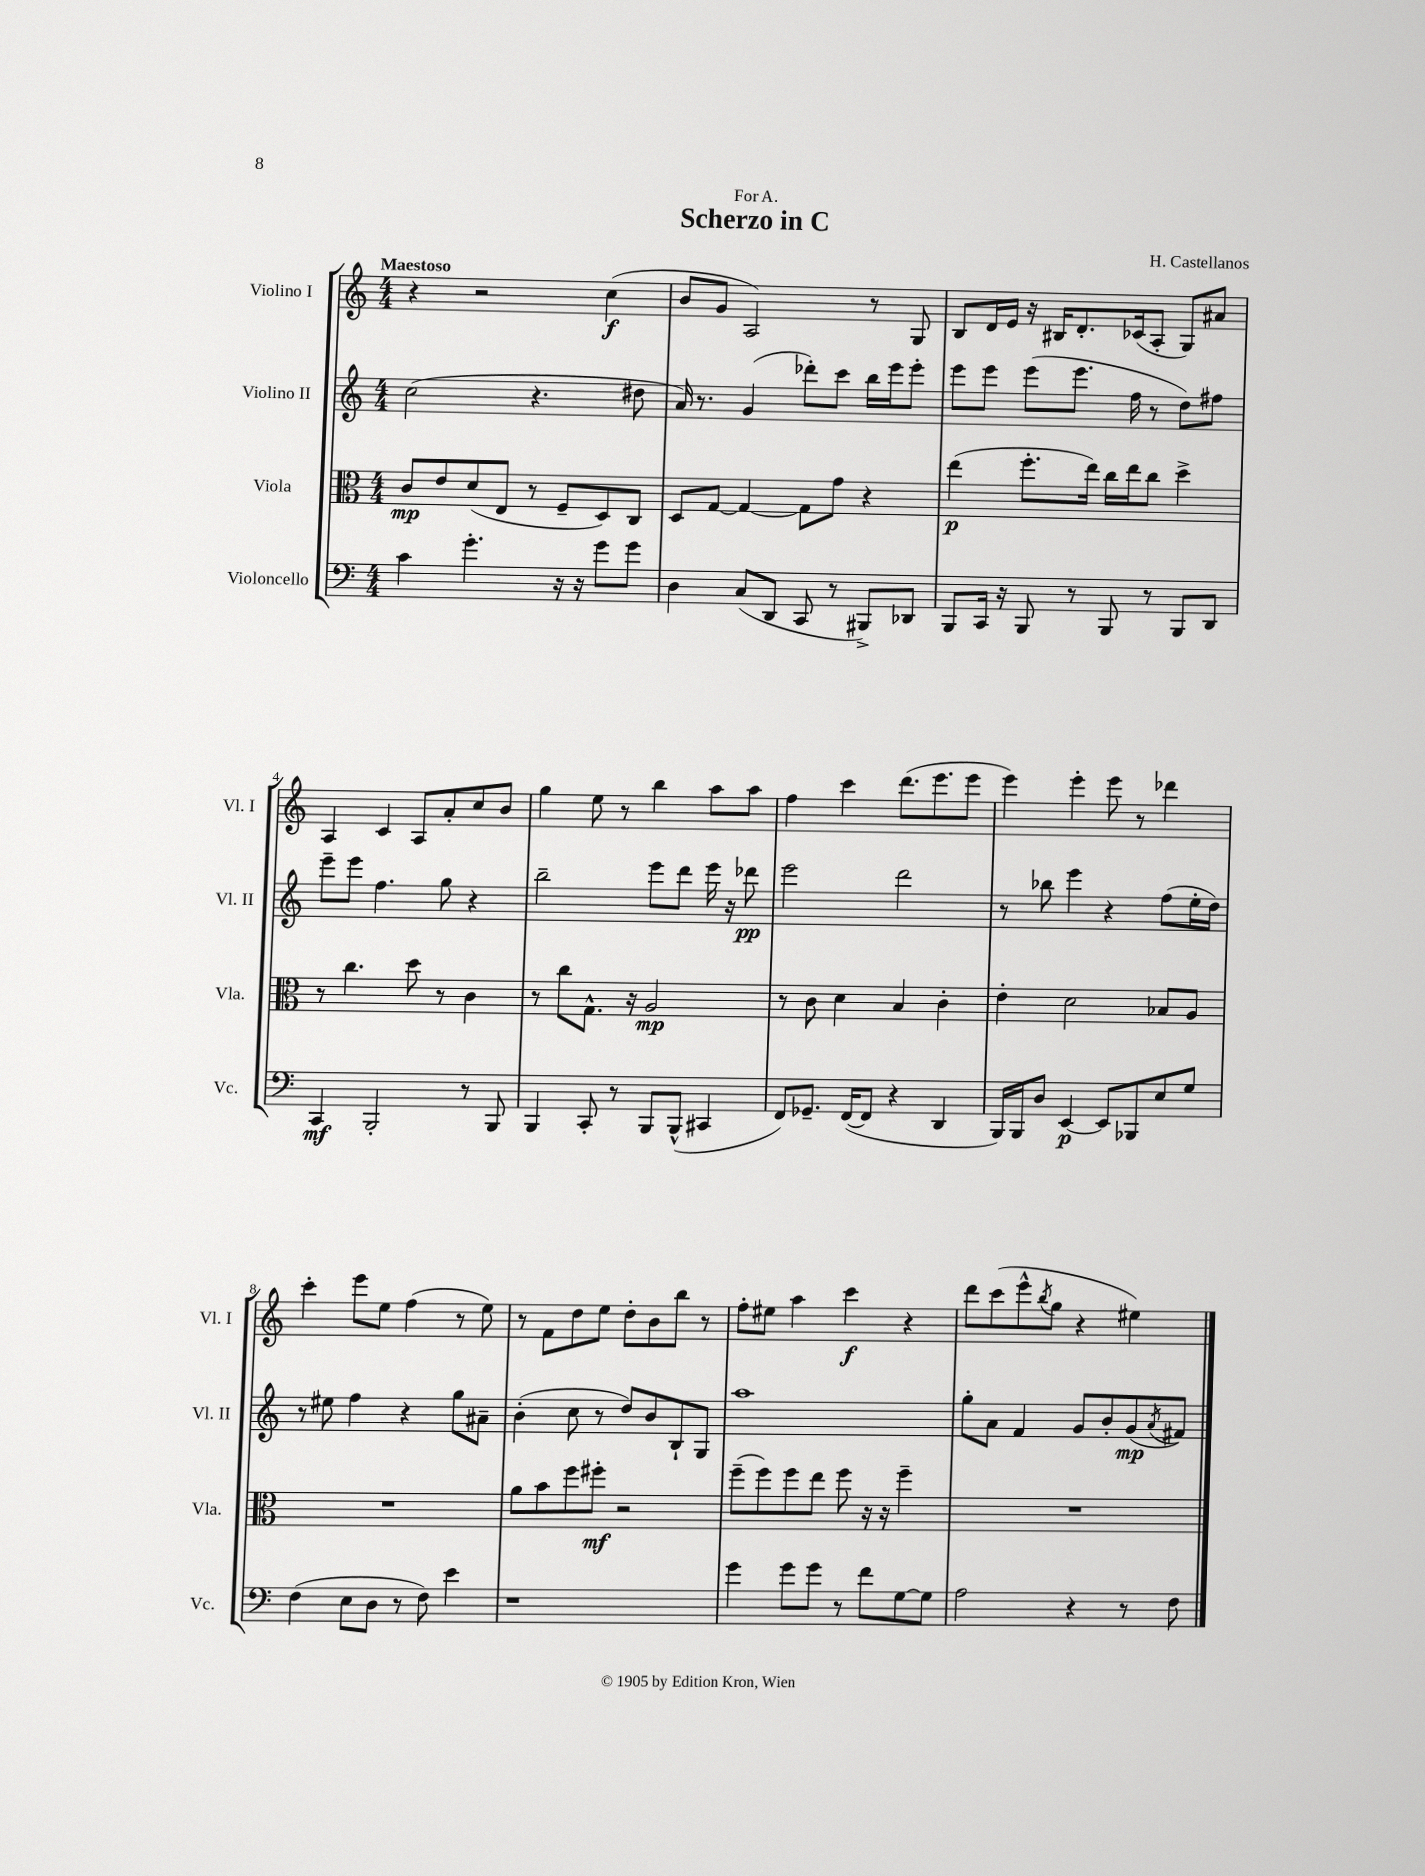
\header { title = "Scherzo in C" composer = "H. Castellanos" dedication = "For A." }
<<
\new StaffGroup <<
\new Staff = "s0" \with { instrumentName = "Violino I" shortInstrumentName = "Vl. I" } {
    \clef treble \key c \major \numericTimeSignature \time 4/4 \tempo "Maestoso"
    r4 r2 c''4\f( |
    b'8 g'8 a2) r8 g8 |
    b8 d'16 e'16 r16 bis16 d'8.-. ces'16( a8-. g8) ais'8 |
    a4 c'4 a8 a'8-. c''8 b'8 |
    g''4 e''8 r8 b''4 a''8 a''8 |
    f''4 c'''4 d'''8.( e'''8. e'''8 |
    e'''4) e'''4-. e'''8 r8 des'''4 |
    c'''4-. e'''8 e''8 f''4( r8 e''8) |
    r8 f'8 d''8 e''8 d''8-. b'8 b''8 r8 |
    f''8-. eis''8 a''4 c'''4\f r4 |
    d'''8 c'''8( e'''8-^ \acciaccatura { b''8 } g''8 r4 eis''4) \bar "|." |
}
\new Staff = "s1" \with { instrumentName = "Violino II" shortInstrumentName = "Vl. II" } {
    \clef treble \key c \major \numericTimeSignature \time 4/4
    c''2( r4. dis''8 |
    a'16) r8. g'4( des'''8-.) c'''8 b''16 e'''16 e'''8-. |
    e'''8 e'''8 e'''8( e'''8. f''16 r8 d''8) fis''8 |
    e'''8-- e'''8 f''4. g''8 r4 |
    b''2-- e'''8 d'''8 e'''16 r16 des'''8\pp |
    e'''2 d'''2 |
    r8 bes''8 e'''4 r4 f''8( e''16-. d''16) |
    r8 eis''8 f''4 r4 g''8 ais'8-- |
    b'4-.( c''8 r8 d''8) b'8 b8-! g8 |
    a''1 |
    g''8-. a'8 f'4 g'8 b'8-. g'8\mp( \acciaccatura { a'8 } fis'8) \bar "|." |
}
\new Staff = "s2" \with { instrumentName = "Viola" shortInstrumentName = "Vla." } {
    \clef alto \key c \major \numericTimeSignature \time 4/4
    c'8\mp e'8 d'8( e8 r8 f8-- d8) c8 |
    d8 g8~ g4~ g8 g'8 r4 |
    e''4\p( f''8.-. e''16) c''16 e''16 c''8 d''4-> |
    r8 c''4. d''8 r8 c'4 |
    r8 c''8 g8.-^ r16 a2\mp |
    r8 c'8 d'4 b4 c'4-. |
    e'4-. d'2 bes8 a8 |
    R1 |
    a'8 b'8 f''8 fis''8-.\mf r2 |
    f''8--( f''8) f''8 e''8 f''8 r16 r16 f''4-- |
    R1 \bar "|." |
}
\new Staff = "s3" \with { instrumentName = "Violoncello" shortInstrumentName = "Vc." } {
    \clef bass \key c \major \numericTimeSignature \time 4/4
    c'4 g'4.-. r16 r16 g'8 g'8 |
    d4 c8( d,8 c,8 r8 bis,,8->) des,8 |
    b,,8 c,16 r16 b,,8 r8 b,,8 r8 b,,8 d,8 |
    c,4\mf b,,2-. r8 b,,8 |
    b,,4 c,8-. r8 b,,8 b,,8-^( cis,4 |
    f,8) ges,8.-- f,16~( f,8 r4 d,4 |
    b,,16) b,,16 d8 e,4~\p e,8 bes,,8 e8 g8 |
    f4( e8 d8 r8 f8) e'4 |
    r1 |
    g'4 g'8 g'8 r8 f'8 g8~ g8 |
    a2 r4 r8 f8 \bar "|." |
}
>>
>>
